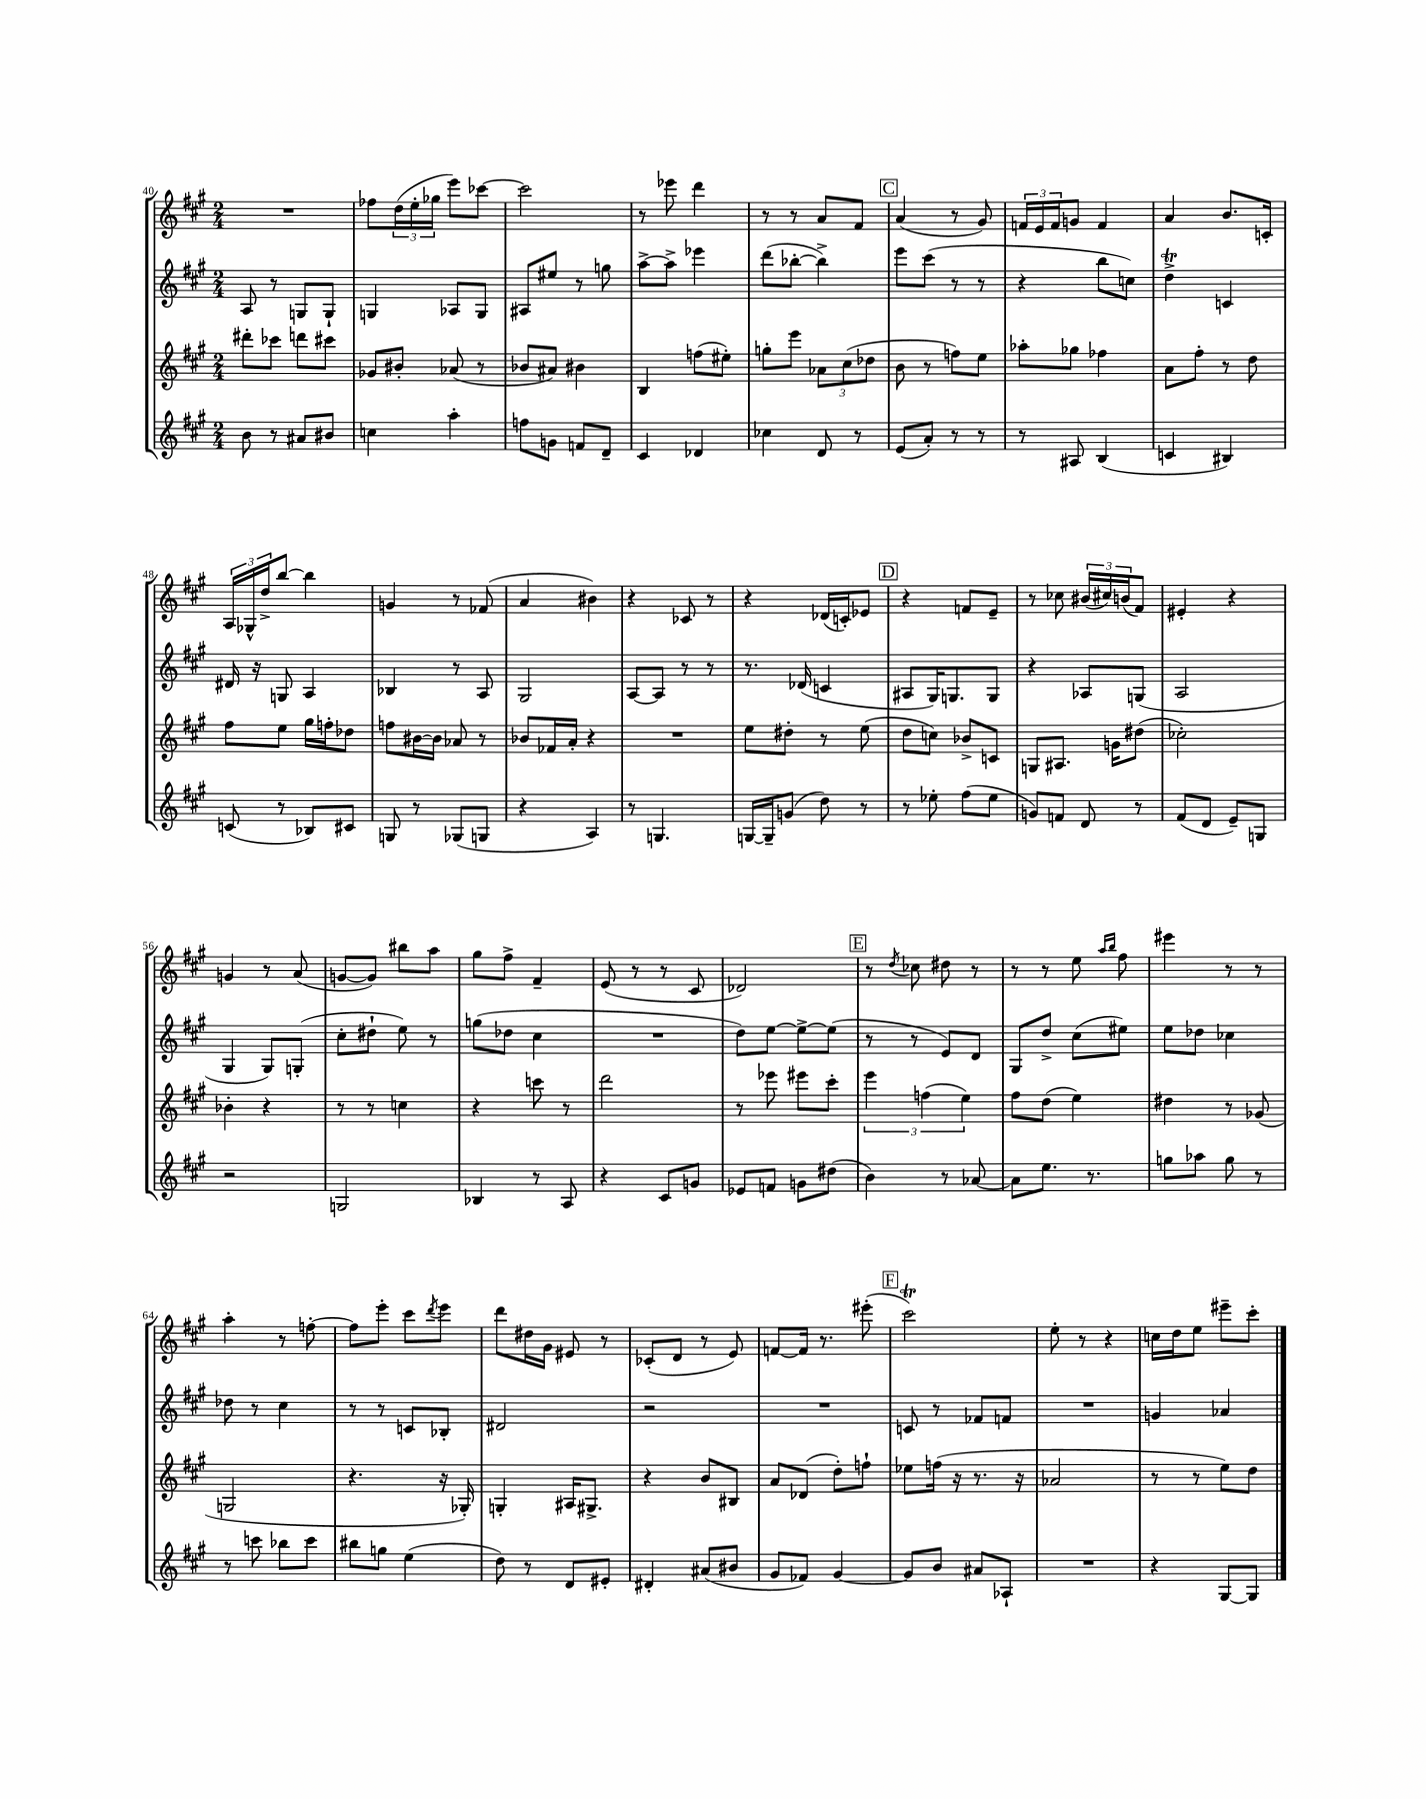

**kern	**kern	**kern	**kern
*part4	*part3	*part2	*part1
*staff4	*staff3	*staff2	*staff1
*clefG2	*clefG2	*clefG2	*clefG2
*k[f#c#g#]	*k[f#c#g#]	*k[f#c#g#]	*k[f#c#g#]
*M2/4	*M2/4	*M2/4	*M2/4
=40	=40	=40	=40
8b\	8ddd#X'\L	8A/	2r
8r	8ccc-X\J	8r	.
8a#X/L	8dddn\L	8Gn/L	.
8b#X/J	8ccc#X\J	8G`/J	.
=41	=41	=41	=41
4ccn\	8g-X/L	4Gn/	8ff-X\L
.	8b#X'/J	.	(24dd\L
.	.	.	24ee'\
.	.	.	24gg-X\JJ
4aa'\	(8a-X/	8A-X/L	8eee\L)
.	8r	8G/J	[8ccc-X\J
=42	=42	=42	=42
8ffn\L	8b-X/L	8A#X/L	2ccc-\]
8gn\J	8a#X/J)	8ee#X/J	.
8fn/L	4b#X\	8r	.
8d~/J	.	8ggn\	.
=43	=43	=43	=43
4c#/	4B/	[8aa^\L	8r
.	.	8aa^\J]	8eee-X\
4d-X/	(8ffn\L	4eee-X\	4ddd\
.	8ee#X'\J)	.	.
=44	=44	=44	=44
4cc-X\	8ggn'\L	(8ddd\L	8r
.	8eee\J	[8bb-X'\J	8r
8d/	12a-X\L	4bb-^\])	8a/L
.	(12cc#\	.	.
8r	.	.	8f#/J
.	12dd-X\J	.	.
!!LO:REH:place=s1:t=C
=45	=45	=45	=45
(8e/L	8b\	8eee\L	(4a/
8a'/J)	8r	(8ccc#\J	.
8r	8ffn\L)	8r	8r
8r	8ee\J	8r	8g#/)
=46	=46	=46	=46
8r	8aa-X'\L	4r	24fn/LL
.	.	.	24e/
.	.	.	24f/J
8A#X/	8gg-X\J	.	8gn/J
(4B/	4ff-X\	8bb\L	4f/
.	.	8ccn\J)	.
=47	=47	=47	=47
4cn/	8a\L	4ddT^\	4a/
.	8ff#'\J	.	.
4B#X/)	8r	4cn/	8.b/L
.	8dd\	.	.
.	.	.	16cn'/Jk
!!LO:LB:g=z
=48	=48	=48	=48
(8cn/	8ff#\L	16d#X/	24A/LL
.	.	.	24G-X^^/
.	.	16r	.
.	.	.	24dd^/J
8r	8ee\J	8Gn/	[8bb/J
8B-X/L)	16gg#\LL	4A/	4bb\]
.	16ffn'\J	.	.
8c#X/J	8dd-X\J	.	.
=49	=49	=49	=49
8Gn/	8ffn\L	4B-X/	4gn/
8r	[16b#X\L	.	.
.	16b#\JJ]	.	.
(8G-X/L	8a-X/	8r	8r
8Gn/J	8r	8A/	(8f-X/
=50	=50	=50	=50
4r	8b-X/L	2G#/	4a/
.	16f-X/L	.	.
.	16a'/JJ	.	.
4A/)	4r	.	4b#X\)
=51	=51	=51	=51
8r	2r	[8A/L	4r
4.Gn/	.	8A/J]	.
.	.	8r	8c-X/
.	.	8r	8r
=52	=52	=52	=52
[16Gn/LL	8ee\L	8.r	4r
16G~/J]	.	.	.
(8gn/J	8dd#X'\J	.	.
.	.	(16d-X/	.
8dd\)	8r	4cn/	(16d-X/LL
.	.	.	16cn'/J)
8r	(8ee\	.	8e-X/J
!!LO:REH:place=s1:t=D
=53	=53	=53	=53
8r	8dd\L	8A#X/L	4r
8ee-X'\	8ccn\J)	16G#/K)	.
.	.	8.Gn/	.
(8ff#\L	8b-X^/L	.	8fn/L
8ee-\J	8cn/J	8G/J	8e~/J
=54	=54	=54	=54
8gn/L)	8Gn/L	4r	8r
8fn/J	8.A#X/J	.	8cc-X\
8d/	.	8A-X/L	(24b#X/LL
.	.	.	24cc#X/)
.	16gn\KL	.	.
.	.	.	(24bn/J
8r	(8dd#X\J	(8Gn/J	8f#/J)
=55	=55	=55	=55
(8f#/L	2cc-X'\)	2A/	4e#X'/
8d/J	.	.	.
8e~/L)	.	.	4r
8Gn/J	.	.	.
!!LO:LB:g=z
=56	=56	=56	=56
2r	4b-X'\	4G#/	4gn/
.	4r	8G#/L)	8r
.	.	(8Gn'/J	(8a/
=57	=57	=57	=57
2Gn/	8r	8cc#'\L	[8gn/L
.	8r	8dd#X`\J	8g/J])
.	4ccn\	8ee\)	8bb#X\L
.	.	8r	8aa\J
=58	=58	=58	=58
4B-X/	4r	(8ggn\L	8gg#\L
.	.	8dd-X\J	8ff#^\J
8r	8cccn\	4cc#\	4f#~/
8A/	8r	.	.
=59	=59	=59	=59
4r	2ddd\	2r	(8e/
.	.	.	8r
8c#/L	.	.	8r
8gn/J	.	.	8c#/
=60	=60	=60	=60
8e-X/L	8r	8dd\L)	2d-X/)
8fn/J	8eee-X\	[8ee\J	.
8gn\L	8eee#X\L	8ee^\L_	.
(8dd#X\J	8ccc#'\J	(8ee\J]	.
!!LO:REH:place=s1:t=E
=61	=61	=61	=61
4b\)	6eee\	8r	8r
.	.	.	8qdd/
.	.	8r	8cc-X\
.	(6ffn\	.	.
8r	.	8e/L)	8dd#X\
.	6ee\)	.	.
[8a-X/	.	8d/J	8r
=62	=62	=62	=62
8a-\L]	8ff#\L	8G#/L	8r
8.ee\J	(8dd\J	8dd^/J	8r
.	4ee\)	(8cc#\L	8ee\
8.r	.	.	.
.	.	.	16qqaa/LL
.	.	.	16qqbb/JJ
.	.	8ee#X\J)	8ff#\
=63	=63	=63	=63
8ggn\L	4dd#X\	8ee\L	4eee#X\
8aa-X\J	.	8dd-X\J	.
8gg\	8r	4cc-X\	8r
8r	(8g-X/	.	8r
!!LO:LB:g=z
=64	=64	=64	=64
8r	2Gn/	8dd-X\	4aa'\
8cccn\	.	8r	.
8bb-X\L	.	4cc#\	8r
8ccc\J	.	.	[8ffn'\
=65	=65	=65	=65
8bb#X\L	4.r	8r	8ff\L]
8ggn\J	.	8r	8eee'\J
(4ee\	.	8cn/L	8ccc#\L
.	.	.	8qddd/
.	16r	8B-X'/J	8eee\J
.	16G-X'/)	.	.
=66	=66	=66	=66
8dd\)	4Gn'/	2d#X/	8ddd\L
8r	.	.	16dd#X\L
.	.	.	16g#\JJ
8d/L	16A#X/KL	.	8e#X/
.	8.G#X^/J	.	.
8e#X'/J	.	.	8r
=67	=67	=67	=67
4d#X'/	4r	2r	(8c-X'/L
.	.	.	8d/J
(8a#X/L	8b/L	.	8r
8b#X/J	8B#X/J	.	8e/)
=68	=68	=68	=68
8g#/L	8a/L	2r	[8fn/L
8f-X/J)	(8d-X/J	.	16f/Jk]
.	.	.	8.r
[4g#/	8dd'\L)	.	.
.	8ffn`\J	.	(8eee#X'\
!!LO:REH:place=s1:t=F
=69	=69	=69	=69
8g#/L]	8ee-X\L	8cn/	2ccc#t\)
8b/J	(16ffn\Jk	8r	.
.	16r	.	.
8a#X/L	8.r	8f-X/L	.
8A-X`/J	.	8fn/J	.
.	16r	.	.
=70	=70	=70	=70
2r	2a-X/	2r	8ee'\
.	.	.	8r
.	.	.	4r
=71	=71	=71	=71
4r	8r	4gn/	16ccn\LL
.	.	.	16dd\J
.	8r	.	8ee\J
[8G#/L	8ee\L)	4a-X/	8eee#X~\L
8G#/J]	8dd\J	.	8ccc#'\J
==	==	==	==
*-	*-	*-	*-
